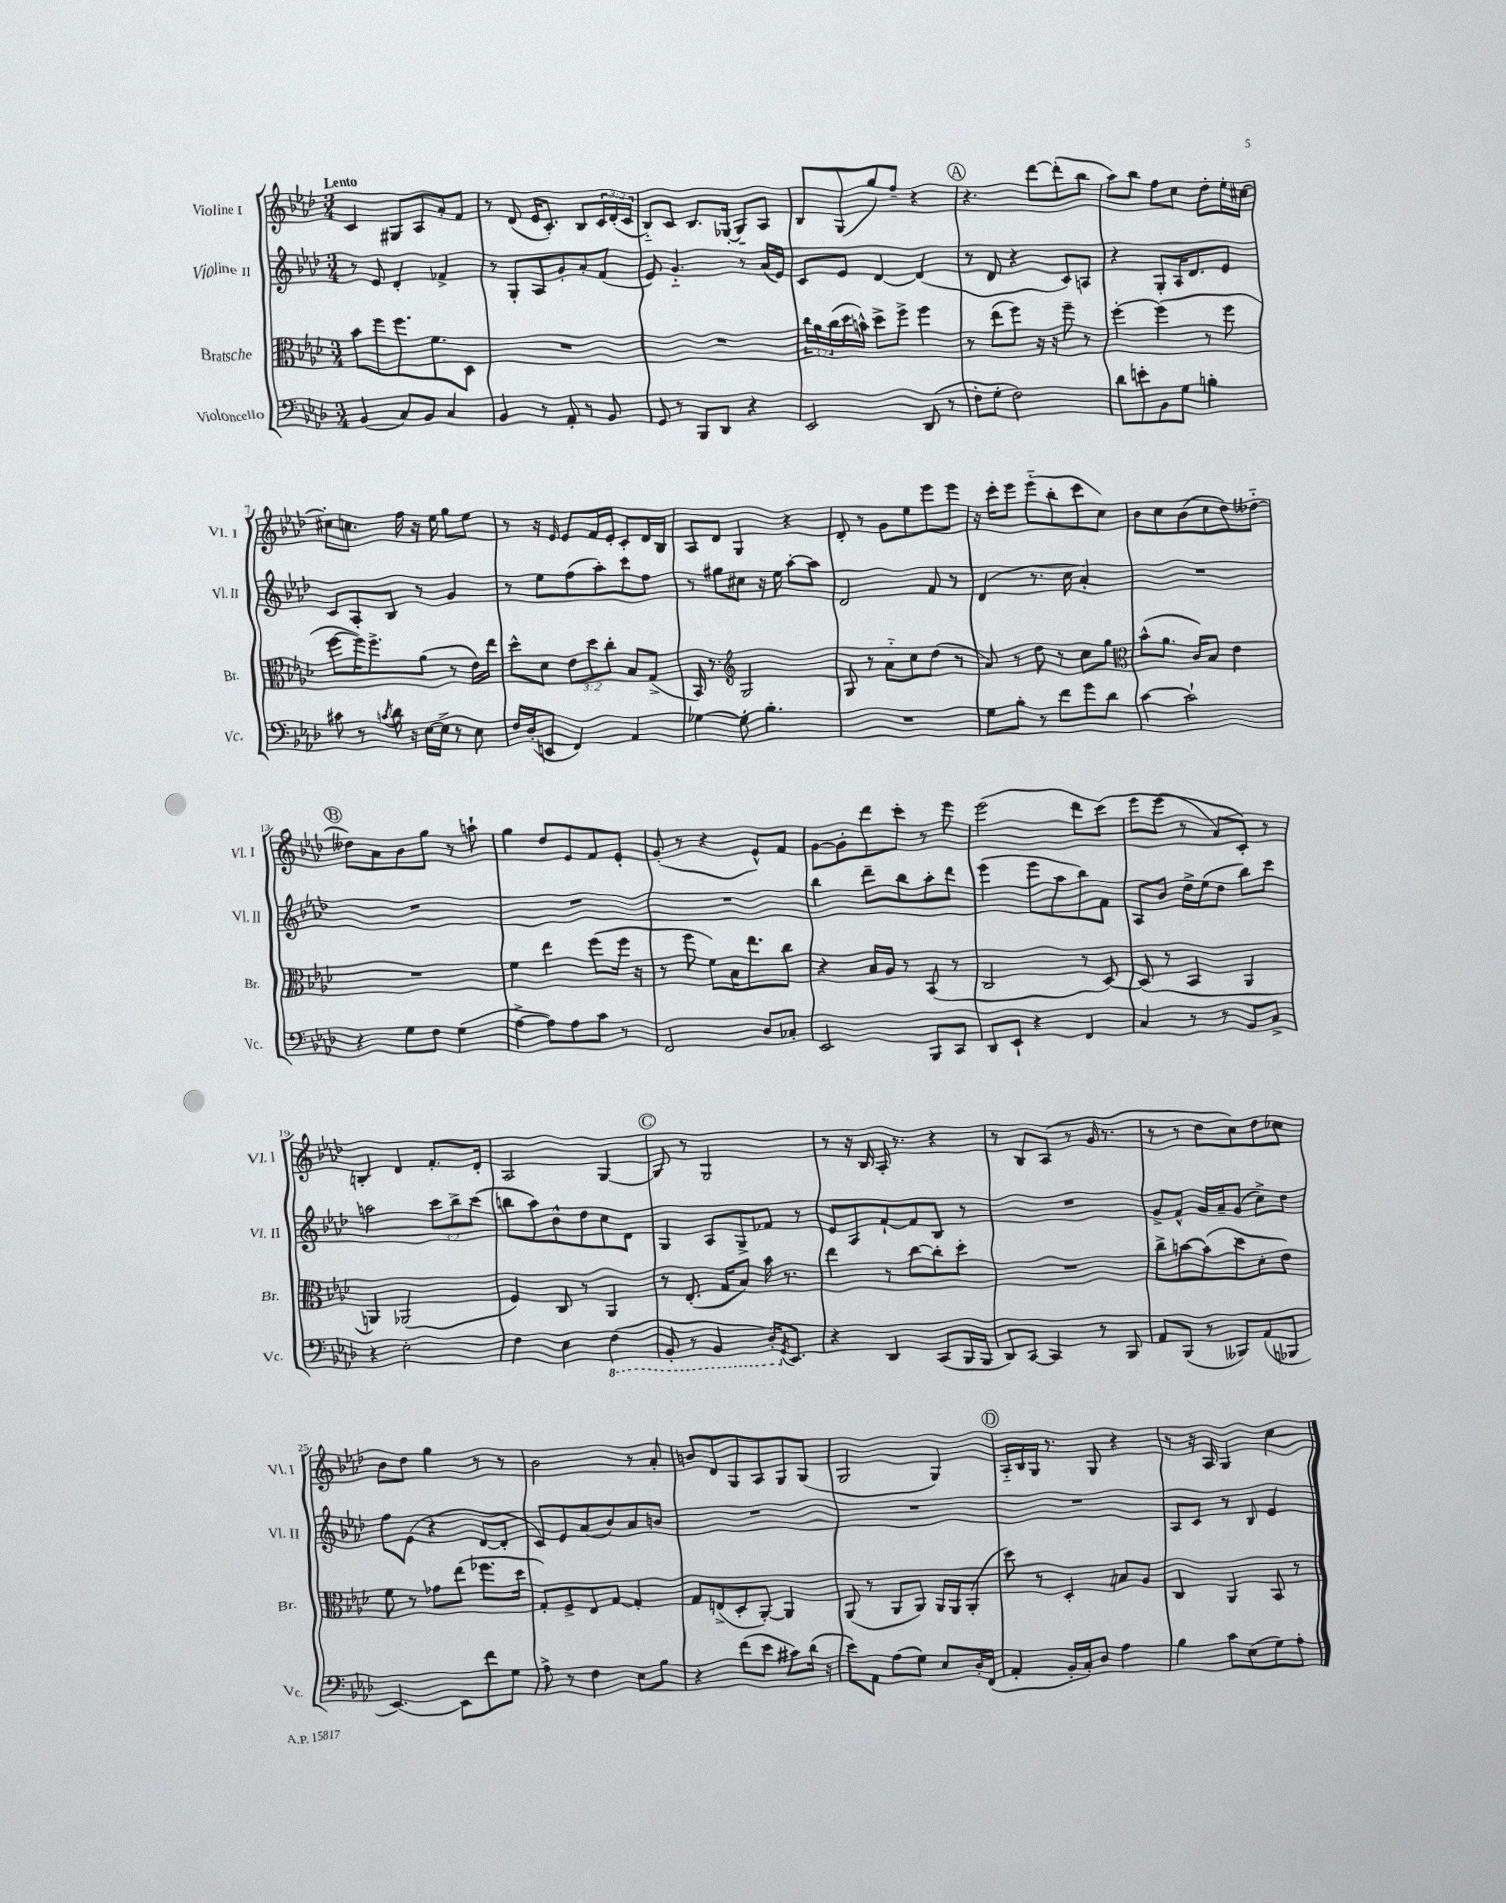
<<
\new StaffGroup <<
\new Staff = "s0" \with { instrumentName = "Violine I" shortInstrumentName = "Vl. I" } {
    \clef treble \key aes \major \numericTimeSignature \time 3/4 \override Staff.TupletNumber.text = #tuplet-number::calc-fraction-text \tempo "Lento"
    c'4 gis8 aes8 aes'8-. f'8 |
    r8 des'8( ees'16 c'8.-.) bes8 \tuplet 3/2 { c'16 des'16-.( c'16 } |
    bes8-_) c'8 bes8. ges16~-. ges8-- aes8 |
    bes8 g8( g''8) f''8-- r4 |
    \mark \markup { \circle "A" } r4. des'''8~ des'''8-.( bes''8 |
    aes''8) bes''8 f''8 c''8 des''8-. ees''16-. cis''16~ |
    cis''8-. c''8. f''16 r16 ees''16 g''8 ees''8 |
    r8 r16 ees'16 ees'8 f'16 ees'16-. c'8-. des'16 bes16 |
    aes8 des'8 g4 r4 |
    des'8-. r8 g'8 ees''8 ees'''8 ees'''8 |
    r16 c'''16-. ees'''8 ees'''8-_( bes''8-. c'''8 c''8) |
    bes'8 c''8 bes'8( c''8 des''8) deses''8~-_ |
    \mark \markup { \circle "B" } deses''8 aes'8 bes'8 g''8 r8 a''8-! |
    g''4 des''8 ees'8 f'8 ees'8-. |
    g'8-.( r8 r4 ees'8-^) f'8 |
    g'8~ g'8-. des'''8 c'''8-. r8 ees'''8 |
    ees'''2( des'''8 c'''8)\( |
    ees'''8 ees'''8( r8 aes'8) c'8-.\) r8 |
    b4-. des'4 f'8.-. des'16-. |
    aes2 g4~ |
    \mark \markup { \circle "C" } g8 r8 g2 |
    r8 r16 bes16 aes16-. r8. r4 |
    r8 bes8 aes8( r8 g'16 r8. |
    r8 r8 des''8 c''8) des''8 ces''8 |
    bes'8 des''8 g''4 r8 r8 |
    bes'2 r8 aes'8-. |
    b'8 des'8 g8 aes8 g8 g8( |
    g2 g4) |
    \mark \markup { \circle "D" } aes16-_ bes16 g16 r8. g8 r4 |
    r8 r16 aes16 g4 c''4 \bar "|." |
}
\new Staff = "s1" \with { instrumentName = "Violine II" shortInstrumentName = "Vl. II" } {
    \clef treble \key aes \major \numericTimeSignature \time 3/4 \override Staff.TupletNumber.text = #tuplet-number::calc-fraction-text
    r8 ees'8 des'4-. fes'4-> |
    r8 g8-. aes8 g'8-. aes'8-. f'8( |
    ees'8) g'4.-_ r8 aes'16( ees'16) |
    c'8 ees'8 des'4~ des'4( |
    \mark \markup { \circle "A" } r8 des'8 r4 c'8) a8 |
    r4 g8-. aes16 des'8. ees'8 |
    c'8 aes8-. bes8 r8 g'4 |
    r8 ees''8 f''8( aes''8-.) c'''8 f''8 |
    r8 gis''8 cis''8 r16 ees''16 aes''8~-. aes''8 |
    des'2 f'8 r8 |
    des'4( r8. c''16 aes'4-.) |
    R2. |
    \mark \markup { \circle "B" } R2. |
    R2. |
    R2. |
    bes''4 des'''8-- bes''8 aes''8-. des'''8 |
    ees'''4( ees'''8 aes''8 bes''8) f'8 |
    aes8 bes'8 des''16-> ees''16( des''8 bes''8) c'''8 |
    a''2 \tuplet 3/2 { c'''8 bes''8-> c'''8( } |
    b''8 aes''8) bes'8-^ des''8 c''8 des'8 |
    \mark \markup { \circle "C" } g4 aes8 g8-> fes'8 r8 |
    ees'8 aes8 f'8~-! f'8 bes8 r8 |
    R2. |
    g'8-> f'8-^ g'16 aes'16-- g'8( c''8->) des''8 |
    f''8 ees'8( r4 des'8~ des'8-. |
    c'8) ees'8 aes'8( bes'8) aes'8 b'8 |
    R2. |
    R2. |
    \mark \markup { \circle "D" } R2. |
    aes8 c'8 r8 bes8 ees'4 \bar "|." |
}
\new Staff = "s2" \with { instrumentName = "Bratsche" shortInstrumentName = "Br." } {
    \clef alto \key aes \major \numericTimeSignature \time 3/4 \override Staff.TupletNumber.text = #tuplet-number::calc-fraction-text
    bes'8 f''8 f''8. f'8. des8 |
    R2. |
    R2. |
    \tuplet 3/2 { c''16 aes'16 c''16( } des''16 b'16-^) des''8-> f''8-> f''4 |
    \mark \markup { \circle "A" } r8 ees''8( f''8) r16 r16 f''8-- r8 |
    f''4~-. f''4( r8 f''8 |
    f''8~ f''16) f''8.-> aes'8( r8 ees'16) ees''16 |
    des''8-^ des'8 \tuplet 3/2 { ees'8 des''8 c''8-. } bes8 g8->( |
    bes,16) r8. \clef treble g2 |
    g8 r8 aes'8-_ c''8 des''8( r8 |
    aes'8) r8 des''8 r8 c''8 g''8 |
    \clef alto bes'8-^( aes'8. c'16) bes8 ees'4 |
    \mark \markup { \circle "B" } R2. |
    f'4 ees''4 f''8( f''16 r16 |
    r8 f''8 f'8) bes16 ees''8. c''8 |
    r4 bes16 aes16 r8 bes,8( r8 |
    c2 r8 des8~) |
    des8( r8 bes,4 aes,4 |
    a,4) aes,2( |
    f4) c8 r8 aes,4 |
    \mark \markup { \circle "C" } r8 ees8.-.( g16 bes8) bes'16 r8. |
    ees''4 r8 c''8~ c''8-. des''8-. |
    R2. |
    c''8-> b'8~ b'8( des''8 des'8-. ees'8) |
    f'8 r8 ges'8 ees''8( fes''8. des''16 |
    g8-.) f8-> ees8 g8~ g4-. |
    g8 e8->( des8-. aes,8~-.) aes,4 |
    aes,8( r8 aes,8 aes,8) aes,16 aes,16 aes,8-.( |
    \mark \markup { \circle "D" } des''8) r8 des4-. b8 aes8 |
    c4 aes,4 bes,8 r8 \bar "|." |
}
\new Staff = "s3" \with { instrumentName = "Violoncello" shortInstrumentName = "Vc." } {
    \clef bass \key aes \major \numericTimeSignature \time 3/4
    bes,4( c8) bes,8 c4 |
    bes,4 r8 aes,8-. r8 bes,8 |
    g,8 r8 bes,,8 des,8 r4 |
    ees,2 des,8( r8 |
    \mark \markup { \circle "A" } f8-. g8-. f2) |
    des'8 e'8-. bes,8 g8 b4-. |
    cis'8 r8 \acciaccatura { c'8 } des'16 r16 ees16~ ees16-> r8 ees8 |
    f16 des16-.( e,8 f,4) aes,4 |
    ges4~ ges8-. bes4.-. |
    R2. |
    g8 bes8-. r8 f'8 g'8 des'8 |
    c'4~ c'2-! |
    \mark \markup { \circle "B" } r4 g8 f8 g4( |
    aes4~-> aes8) aes8 c'8 r8 |
    f,2 des8 ces8-. |
    ees,2 bes,,8 c,8 |
    des,8 ees,8-! r4 f,4 |
    c4 r8 r8 bes,8 c8-> |
    r4 ees2-. |
    f4 ees4 \ottava #-1 f,4( |
    \mark \markup { \circle "C" } bes,,8-. r8 bes,,4 des,16-.) \ottava #0 \acciaccatura { g,8 } ees,8. |
    r4 des,4 c,8( bes,,16 bes,,16 |
    des,8) c,8~ c,4 r8 bes,,8 |
    aes,8 bes,,8( r8 beses,,8) aes,8( bes,,8 |
    ees,4.~) ees,8 f'8 g8 |
    aes8-> r8 f4 ees8 bes8 |
    r4 f'8( ees'8 cis'8) des'16( r16 |
    ees'8) aes,8 aes8( g8) ees8 des16-. f,16( |
    \mark \markup { \circle "D" } aes,4-. bes,16-. c16-.) des8 aes4 |
    bes4 c'8 ees8( g8) aes8-. \bar "|." |
}
>>
>>
